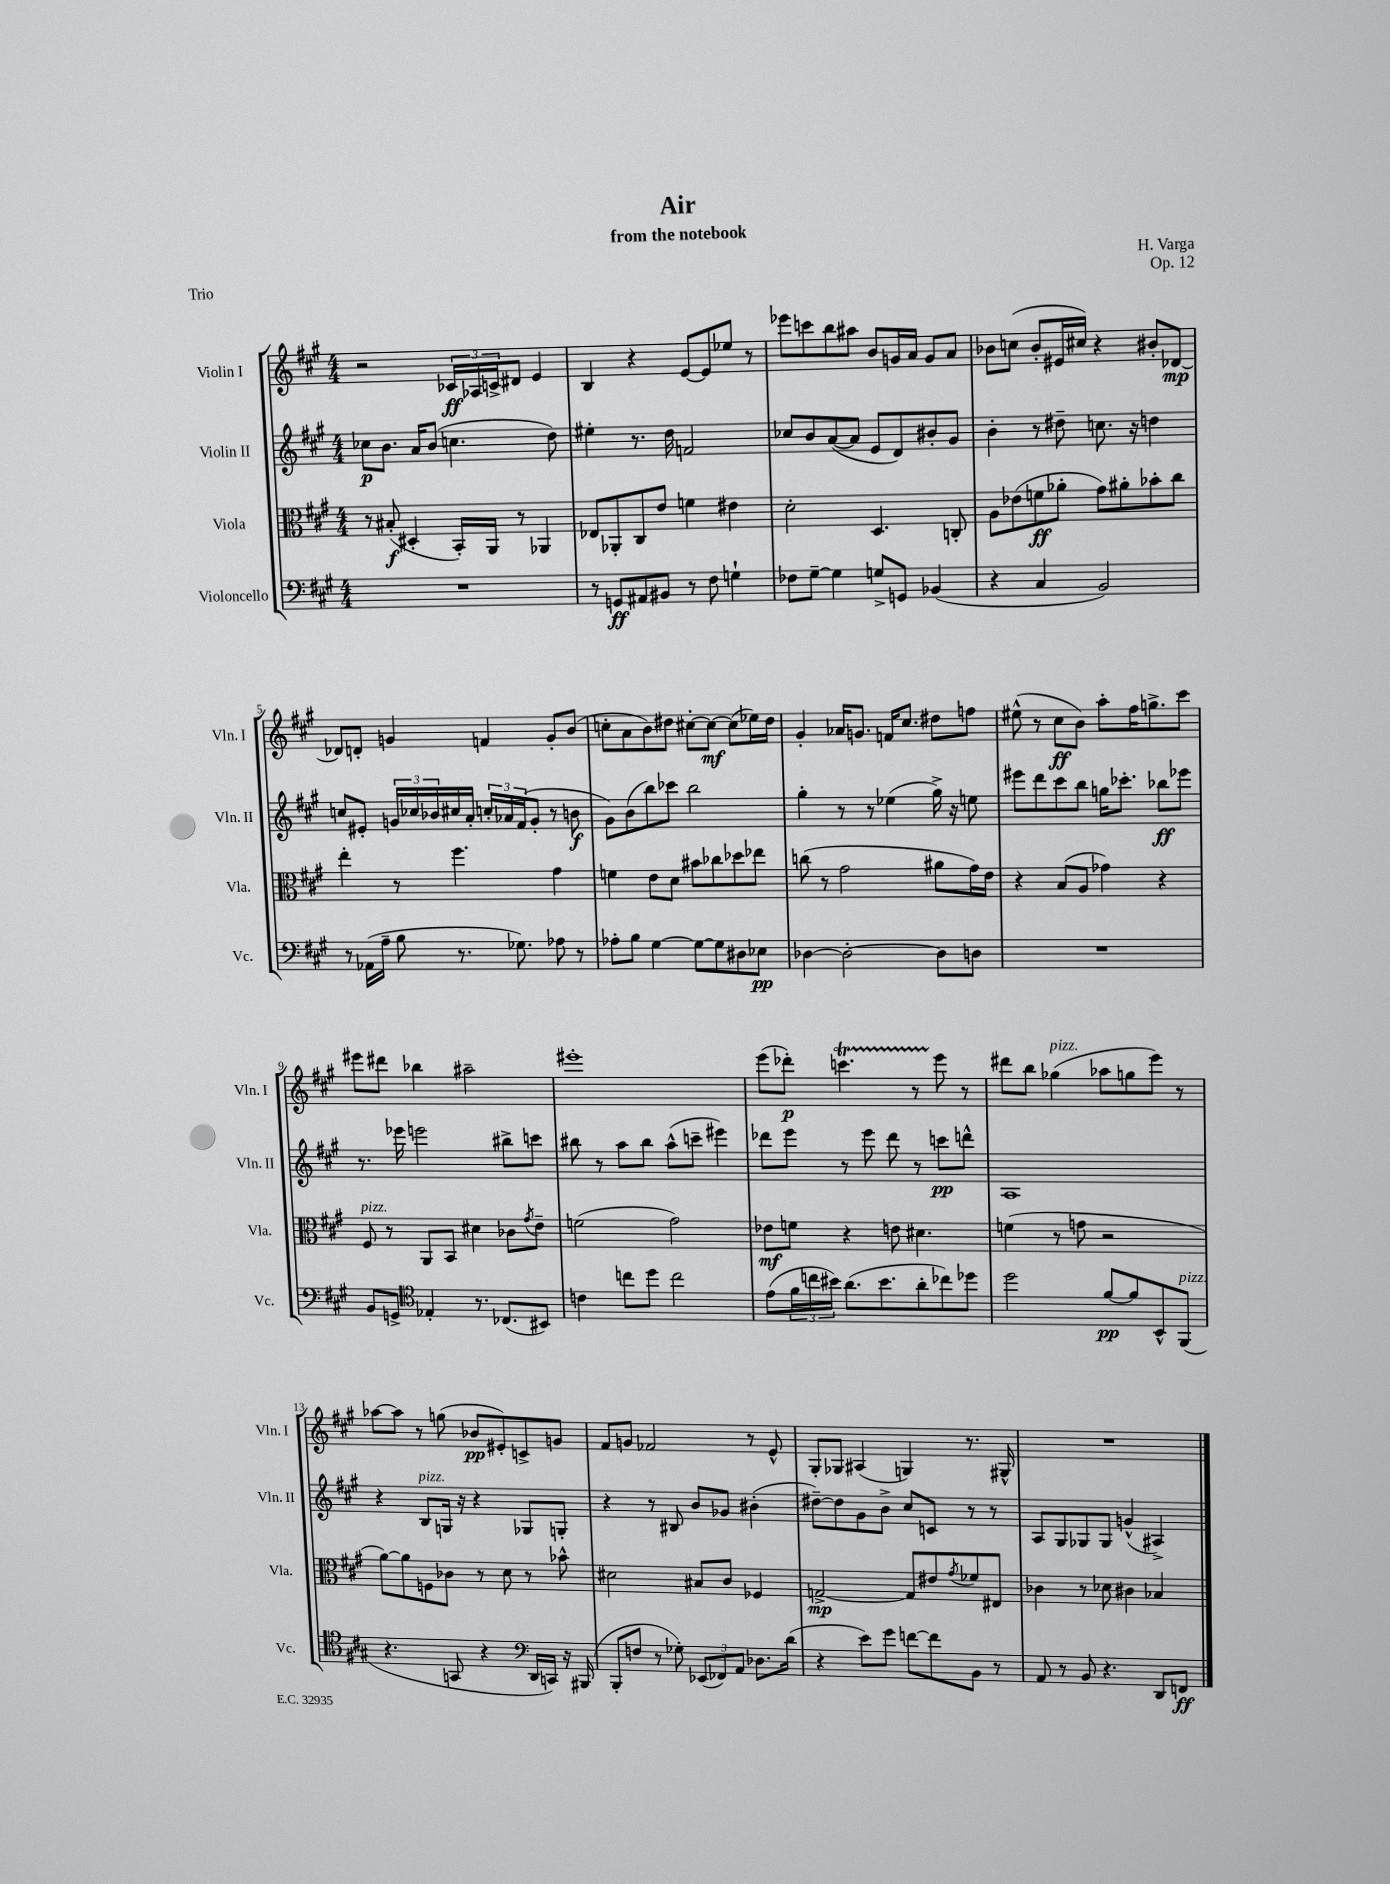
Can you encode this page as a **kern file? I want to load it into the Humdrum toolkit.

**kern	**dynam	**kern	**dynam	**kern	**dynam	**kern	**dynam
*part4	*part4	*part3	*part3	*part2	*part2	*part1	*part1
*staff4	*staff4	*staff3	*staff3	*staff2	*staff2	*staff1	*staff1
*I"Violoncello	*	*I"Viola	*	*I"Violin II	*	*I"Violin I	*
*I'Vc.	*	*I'Vla.	*	*I'Vln. II	*	*I'Vln. I	*
*clefF4	*	*clefC3	*	*clefG2	*	*clefG2	*
*k[f#c#g#]	*	*k[f#c#g#]	*	*k[f#c#g#]	*	*k[f#c#g#]	*
*M4/4	*	*M4/4	*	*M4/4	*	*M4/4	*
=1	=1	=1	=1	=1	=1	=1	=1
1r	.	8r	.	8cc-X\L	p	2r	.
.	.	(8B#X'/	f	8.b\J	.	.	.
.	.	4D#X'/	.	.	.	.	.
.	.	.	.	16a/KL	.	.	.
.	.	.	.	(8b/J	.	.	.
.	.	16BB'/LL)	.	4.ccn\	.	24c-X/LL	ff
.	.	.	.	.	.	24A-X/	.
.	.	16AA/JJ	.	.	.	.	.
.	.	.	.	.	.	24cn^/J	.
.	.	8r	.	.	.	8d#X/J	.
.	.	4AA-X/	.	.	.	4e/	.
.	.	.	.	8dd\)	.	.	.
=2	=2	=2	=2	=2	=2	=2	=2
8r	.	8E-X/L	.	4ee#X'\	.	4B/	.
8GGn/L	ff	8AA-X'/	.	.	.	.	.
8AA#X/	.	8C#/	.	8.r	.	4r	.
8BB#X/J	.	8e/J	.	.	.	.	.
.	.	.	.	16dd\	.	.	.
8r	.	4fn\	.	2fn/	.	[8e/L	.
8F#\	.	.	.	.	.	8e/]	.
4Gn`\	.	4e#X\	.	.	.	8ee-X/J	.
.	.	.	.	.	.	8r	.
=3	=3	=3	=3	=3	=3	=3	=3
8F-X\L	.	2d'\	.	8cc-X/L	.	8eee-X\L	.
[8G#~\J	.	.	.	8b/	.	8cccn\	.
4G#\]	.	.	.	([8a/	.	8bb\	.
.	.	.	.	8a/J]	.	8aa#X\J	.
8Gn^/L	.	4.D/	.	8e/L	.	8b/L	.
8GGn/J	.	.	.	8d/)	.	16gn/L	.
.	.	.	.	.	.	16a/JJ	.
(4BB-X/	.	.	.	8b#X'/	.	8g/L	.
.	.	8Cn'/	.	8g#/J	.	8a/J	.
=4	=4	=4	=4	=4	=4	=4	=4
4r	.	8A\L	.	4b'\	.	8b-X\L	.
.	.	(8e-X\	.	.	.	(8ccn\J	.
4C#/	.	8fn\	ff	8r	.	8b-'/L	.
.	.	8a-X'\J	.	8dd#X~\	.	16e#X/L	.
.	.	.	.	.	.	16cc#X/JJ)	.
2BB/)	.	8g#\L)	.	8.ccn\	.	4r	.
.	.	8a#X'\	.	.	.	.	.
.	.	.	.	16r	.	.	.
.	.	8b-X'\	.	4ddn\	.	8b#X'/L	.
.	.	8cc#\J	.	.	.	[8d-X/J	mp
!!LO:LB:g=z
=5	=5	=5	=5	=5	=5	=5	=5
8r	.	4ee'\	.	8ccn/L	.	8d-X/L]	.
(16AA-X\LL	.	.	.	8e#X'/J	.	8dn'/J	.
16A~\JJ	.	.	.	.	.	.	.
8B\	.	8r	.	24gn/LL	.	4gn/	.
.	.	.	.	24cc-X/	.	.	.
.	.	.	.	24b-X/	.	.	.
8.r	.	4.ff#\	.	16cc#X/	.	.	.
.	.	.	.	16a'/JJ	.	.	.
.	.	.	.	24ccn'/LL	.	4fn/	.
.	.	.	.	24a-X/	.	.	.
8.G-X\)	.	.	.	.	.	.	.
.	.	.	.	(24f#/J	.	.	.
.	.	.	.	8g'/J	.	.	.
8A-X\	.	4g#\	.	8r	.	8g'/L	.
8r	.	.	.	8bn\	f	(8b/J	.
=6	=6	=6	=6	=6	=6	=6	=6
8A-X'\L	.	4fn\	.	8g#\L)	.	8ccn'\L	.
8B\J	.	.	.	(8b\	.	8a\	.
[4G#\	.	8e\L	.	8bb\)	.	8b\)	.
.	.	8d\J	.	8ccc-X\J	.	8dd#X\J	.
8G#\L_	.	8b#X\L	.	2bb\	.	[8cc#X'\L	.
8G#\]	.	8cc-X\	.	.	.	8cc#\J_	mf
8D#X\	.	8dd-X\	.	.	.	(8cc#\L]	.
8E-X\J	pp	8ee-X\J	.	.	.	16ee-X\L)	.
.	.	.	.	.	.	16dd#\JJ	.
=7	=7	=7	=7	=7	=7	=7	=7
[4D-X\	.	(8ccn\	.	4gg#'\	.	4g#'/	.
.	.	8r	.	.	.	.	.
2D-'\_	.	2g#\	.	8r	.	16a-X/KL	.
.	.	.	.	.	.	8.gn/J	.
.	.	.	.	8r	.	.	.
.	.	.	.	(4ee-X\	.	16fn/KL	.
.	.	.	.	.	.	8.cc#/J	.
8D-\L]	.	8a#X\L	.	16gg#^\)	.	8dd#X\L	.
.	.	.	.	16r	.	.	.
8Dn\J	.	16g#\L)	.	8een\	.	8ffn\J	.
.	.	16e\JJ	.	.	.	.	.
=8	=8	=8	=8	=8	=8	=8	=8
1r	.	4r	.	8eee#X\L	.	(8ee#X^^\	.
.	.	.	.	8ddd\	.	8r	.
.	.	(8B/L	.	8ccc#\	.	8cc#\L	ff
.	.	8A/J	.	8bb\J	.	8b\J)	.
.	.	4g-X\)	.	16ggn\KL	.	8aa'\L	.
.	.	.	.	8.ccc-X'\J	.	.	.
.	.	.	.	.	.	16ff#\K	.
.	.	.	.	.	.	8.ggn^\	.
.	.	4r	.	8bb-X\L	ff	.	.
.	.	.	.	8eee-X\J	.	8ccc#\J	.
!!LO:LB:g=z
=9	=9	=9	=9	=9	=9	=9	=9
!	!	!LO:TX:a:i:t=pizz.	!	!	!	!	!
8BB/L	.	8F#/	.	8.r	.	8eee#X\L	.
8GGn^/J	.	8r	.	.	.	8ddd#X\J	.
.	.	.	.	16eee-X\	.	.	.
*clefC4	*	*	*	*	*	*	*
4E-X'/	.	8AA/L	.	2eeen\	.	4bb-X\	.
.	.	8BB/J	.	.	.	.	.
8.r	.	4d#X\	.	.	.	2aa#X~\	.
(8.C-X/L	.	.	.	.	.	.	.
.	.	8c-X\L	.	8bb#X^\L	.	.	.
.	.	8qg#/	.	.	.	.	.
8BB#X/J)	.	8e~\J	.	8cccn\J	.	.	.
=10	=10	=10	=10	=10	=10	=10	=10
4cn\	.	(2fn\	.	8bb#X\	.	1eee#X'	.
.	.	.	.	8r	.	.	.
8ccn\L	.	.	.	8aa\L	.	.	.
8dd\J	.	.	.	8bb#\J	.	.	.
2cc\	.	2g#\)	.	(8aa^^\L	.	.	.
.	.	.	.	8cccn~\J	.	.	.
.	.	.	.	4eee#X\)	.	.	.
=11	=11	=11	=11	=11	=11	=11	=11
(8e\L	.	8e-X\L	mf	8ddd-X\L	.	(8eee\L	.
24f#\L	.	8fn\J	.	8eee\J	.	8ddd-X'\J)	p
24ccn\	.	.	.	.	.	.	.
24b#X\JJ)	.	.	.	.	.	.	.
(8.a\L	.	4r	.	8r	.	4.cccnT\	.
.	.	.	.	8eee\	.	.	.
8.b#\	.	.	.	.	.	.	.
.	.	8en\	.	8ddd-\	.	.	.
8a'\	.	4.d#X\	.	8r	.	8r	.
8cc-X\)	.	.	.	8cccn\L	pp	8eee\	.
8dd-X\J	.	.	.	8dddn^^\J	.	8r	.
=12	=12	=12	=12	=12	=12	=12	=12
2dd\	.	(4fn\	.	1A	.	8ddd#X\L	.
.	.	.	.	.	.	8bb\J	.
!	!	!	!	!	!	!LO:TX:a:i:t=pizz.	!
.	.	8r	.	.	.	(4gg-X\	.
.	.	8gn\	.	.	.	.	.
[8f#/L	pp	2r	.	.	.	8aa-X\L	.
8f#/]	.	.	.	.	.	8ggn\	.
8BB^^/	.	.	.	.	.	8eee\J)	.
!LO:TX:a:i:t=pizz.	!	!	!	!	!	!	!
(8FF#/J	.	.	.	.	.	8r	.
!!LO:LB:g=z
=13	=13	=13	=13	=13	=13	=13	=13
4.r	.	[8a\L)	.	4r	.	[8aa-X\L	.
.	.	8a\]	.	.	.	8aa-\J]	.
!	!	!	!	!LO:TX:a:i:t=pizz.	!	!	!
.	.	8Fn\	.	8B/L	.	8r	.
8GGn/	.	8c-X\J	.	16Gn/Jk	.	(8ggn\	.
.	.	.	.	16r	.	.	.
4r	.	8r	.	4r	.	8b-X/L	pp
.	.	8d\	.	.	.	8e#X'/)	.
*clefF4	*	*	*	*	*	*	*
16DD/LL	.	8r	.	8G-X/L	.	8cn^/	.
16CCn/JJ)	.	.	.	.	.	.	.
16r	.	8b-X^^\	.	8Gn'/J	.	8gn/J	.
(16BBB#X/	.	.	.	.	.	.	.
=14	=14	=14	=14	=14	=14	=14	=14
8BBB'/L	.	2d#X\	.	4r	.	8f#/L	.
8Fn/J	.	.	.	.	.	8gn/J	.
8r	.	.	.	8r	.	2f-X/	.
8G-X'\)	.	.	.	8B#X/	.	.	.
(12EE-X/L	.	8B#X/L	.	8b/L	.	.	.
12FF-X/)	.	.	.	.	.	.	.
.	.	8c#/J	.	8g-X/J	.	.	.
12AA/J	.	.	.	.	.	.	.
8.D-X\L	.	4F-X/	.	(4b#X'\	.	8r	.
.	.	.	.	.	.	8e^^/	.
(16d\Jk	.	.	.	.	.	.	.
=15	=15	=15	=15	=15	=15	=15	=15
4r	.	[2Gn^/	mp	[8dd#X~\L)	.	8G#'/L	.
.	.	.	.	8dd#\]	.	8G-X/J	.
8e\L)	.	.	.	8g#\	.	(4A#X/	.
8g#\J	.	.	.	8b^\J	.	.	.
[8fn\L	.	8G/L]	.	8cc#/L	.	4Gn/)	.
8f\]	.	8e#X/	.	8cn/J	.	.	.
.	.	8qg#/	.	.	.	.	.
8BB\J	.	8f-X/	.	8r	.	8.r	.
8r	.	8E#X/J	.	8r	.	.	.
.	.	.	.	.	.	16G#X^^/	.
=16	=16	=16	=16	=16	=16	=16	=16
8AA/	.	4c-X\	.	8A/L	.	1r	.
8r	.	.	.	8G#/	.	.	.
8BB/	.	8r	.	8G-X/	.	.	.
4.r	.	8d-X\	.	8G-/J	.	.	.
.	.	4c#X\	.	(4gn^^/	.	.	.
8DD/L	.	4B-X/	.	4A#X^/)	.	.	.
8FFn/J	ff	.	.	.	.	.	.
==	==	==	==	==	==	==	==
*-	*-	*-	*-	*-	*-	*-	*-
